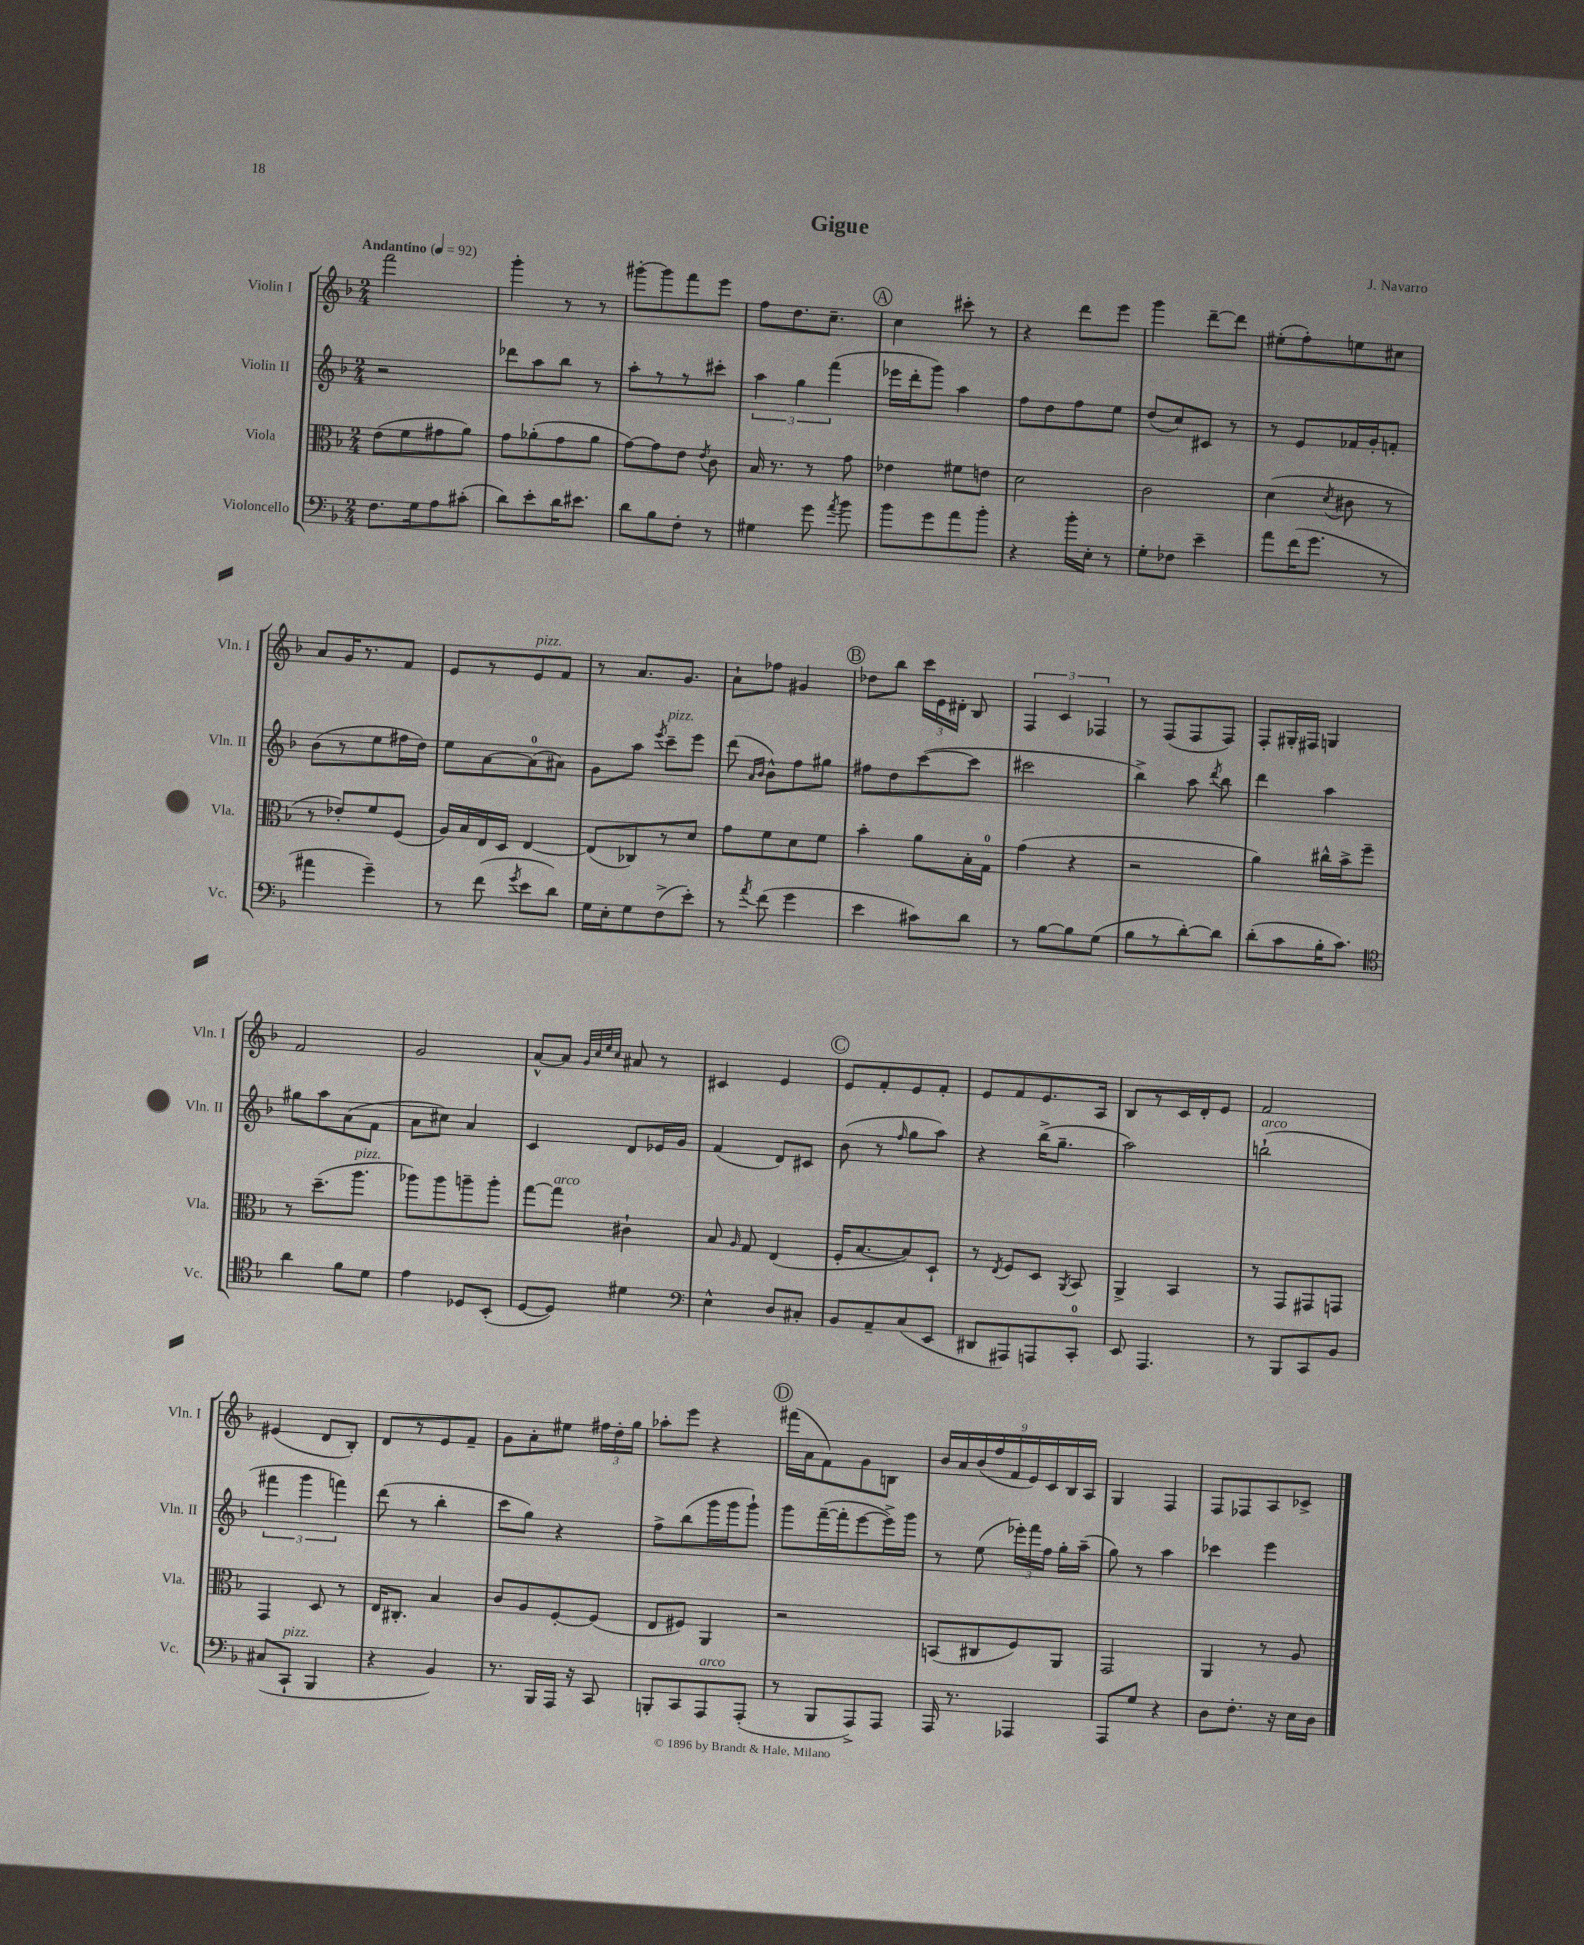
\header { title = "Gigue" composer = "J. Navarro" }
<<
\new StaffGroup <<
\new Staff = "s0" \with { instrumentName = "Violin I" shortInstrumentName = "Vln. I" } {
    \clef treble \key f \major \numericTimeSignature \time 2/4 \tempo "Andantino" 4 = 92
    \autoBeamOff f'''2 |
    g'''4-. r8 r8 |
    gis'''8[~-. gis'''8 f'''8 e'''8] |
    f''8[ d''8. c''8.]-- |
    \mark \markup { \circle "A" } c''4 cis'''8-. r8 |
    r4 d'''8[ e'''8] |
    g'''4 d'''8[~-- d'''8] |
    eis''8[-.( f''8-.) e''8 cis''8] |
    a'8[ g'16 r8. f'8] |
    e'8[ r8 e'8^\markup { \italic "pizz." } f'8] |
    r8 a'8.[ g'8.] |
    a'8[-! fes''8] gis'4 |
    \mark \markup { \circle "B" } des''8[ bes''8] \tuplet 3/2 { c'''16[ e'16 dis'16]-. } bes8 |
    \tuplet 3/2 { f4 c'4 fes4 } |
    r8 f8[( f8 f8]) |
    f8[-. gis16-. fis16] g4 |
    f'2 |
    g'2 |
    a'8[~-^ a'8] \grace { g'32[ c''32 e''32 c''32] } ais'8 r8 |
    cis'4 e'4 |
    \mark \markup { \circle "C" } e'8[ f'8-. e'8 f'8]-. |
    e'8[ f'8 e'8. a16] |
    bes8[ r8 c'16 d'16-. e'8] |
    f'2 |
    eis'4( d'8[ bes8]-.) |
    d'8[ r8 e'8 f'8]-- |
    g'8[ a'8-. eis''8] \tuplet 3/2 { fis''16[ d''16-. g''16] } |
    aes''8[-. e'''8] r4 |
    \mark \markup { \circle "D" } fis'''16[( a'16 f'8) g'8 b8] |
    \tuplet 9/8 { bes'16[ a'16 bes'16( f''16 f'16 e'16) c'16 bes16 a16] } |
    g4 f4 |
    f8[ fes8 a8 ces'8]-> \bar "|." |
}
\new Staff = "s1" \with { instrumentName = "Violin II" shortInstrumentName = "Vln. II" } {
    \clef treble \key f \major \numericTimeSignature \time 2/4
    \autoBeamOff r2 |
    des'''8[ a''8 bes''8] r8 |
    a''8[-. r8 r8 cis'''8]-. |
    \tuplet 3/2 { a''4 g''4 f'''4( } |
    \mark \markup { \circle "A" } ees'''16[ d'''16-. g'''8]) a''4 |
    f''8[ d''8 f''8 e''8] |
    d''8[( c''8) cis'8] r8 |
    r8 e'8[ fes'16 g'16-. f'8]-. |
    bes'8[( r8 e''8 fis''16 d''16]) |
    e''8[ a'8~ a'8-0( ais'8]) |
    g'8[ a''8] \acciaccatura { e'''8 } c'''8[--^\markup { \italic "pizz." } e'''8] |
    d'''8( \grace { a'16[ bes'16] } bes'8[-^) f''8 gis''8] |
    \mark \markup { \circle "B" } fis''8[ d''8 c'''8~( c'''8] |
    cis'''2 |
    bes''4->) a''8 \acciaccatura { d'''8 } bes''8 |
    d'''4 a''4 |
    gis''8[ a''8 a'8( f'8] |
    a'8[ cis''8]) a'4 |
    c'4 d'8[ ees'16 g'16] |
    f'4( d'8[) cis'8] |
    \mark \markup { \circle "C" } bes'8( r8 \grace { f''16 } g''8[ a''8]) |
    r4 bes''16[->( g''8.]-- |
    a''2) |
    b''2-!^\markup { \italic "arco" }( |
    \tuplet 3/2 { fis'''4 g'''4 f'''4) } |
    d'''8( r8 bes''4-. |
    c'''8[ g''8]) r4 |
    f''8[-> bes''8( g'''16 g'''16 g'''8]-!) |
    \mark \markup { \circle "D" } g'''8[ f'''16~--( f'''16-. e'''8~ e'''16->) g'''16] |
    r8 e''8( \tuplet 3/2 { ees'''16[-.) f'''16 f''16] } g''16[-. a''16]--( |
    g''8) r8 a''4 |
    ces'''4 e'''4 \bar "|." |
}
\new Staff = "s2" \with { instrumentName = "Viola" shortInstrumentName = "Vla." } {
    \clef alto \key f \major \numericTimeSignature \time 2/4
    \autoBeamOff e'8[( f'8 gis'8 a'8]) |
    g'8[ aes'8-.( g'8 aes'8] |
    g'8[~) g'8 e'8] \acciaccatura { e'8 } c'8 |
    bes16 r8. r8 g'8 |
    \mark \markup { \circle "A" } ees'4 fis'8[ e'8] |
    d'2 |
    c'2 |
    d'4( \acciaccatura { d'8 } cis'8 r8 |
    r8 ees'8[-.) f'8 f8]( |
    a16[) bes16 e16 d16] e4~ |
    e8[( ces8) r8 d'8] |
    g'8[ f'8 d'8 f'8] |
    \mark \markup { \circle "B" } bes'4-. a'8[ bes16-. g16]-0 |
    g'4( r4 |
    r2 |
    a'4) cis''16[-^ bes'16-> f''8]-- |
    r8 d''8.[--( a''8.]^\markup { \italic "pizz." } |
    aes''8[) aes''8 a''8-- a''8]-. |
    g''8[~ g''8]^\markup { \italic "arco" } cis'4-! |
    bes8 \grace { a16 } g8 e4( |
    \mark \markup { \circle "C" } f16[-. bes8.~ bes8) d8]-! |
    r8 \acciaccatura { e8 } f8[ d8] \acciaccatura { a,8 } bes,8 |
    a,4-> bes,4 |
    r8 g,8[ gis,8 g,8] |
    g,4 d8 r8 |
    e16[ cis8.]-. bes4 |
    c'8[ a8 f8~-. f8]( |
    e8[ fis8]) a,4 |
    \mark \markup { \circle "D" } r2 |
    b,8[( cis8 f8) a,8] |
    g,2 |
    a,4 r8 a8 \bar "|." |
}
\new Staff = "s3" \with { instrumentName = "Violoncello" shortInstrumentName = "Vc." } {
    \clef bass \key f \major \numericTimeSignature \time 2/4
    \autoBeamOff f8.[ g16 a8 cis'8]-.( |
    d'8[) e'8-. d'16 eis'8.] |
    d'8[ bes8 f8]-. r8 |
    gis4 g'8 \acciaccatura { a'8 } bes'8 |
    \mark \markup { \circle "A" } bes'8[ g'8 a'8 bes'8]-. |
    r4 bes'16[-. e16]-. r8 |
    g8[-. fes8] e'4-- |
    a'8[ f'16( g'8.] r8 |
    ais'4 g'4--) |
    r8 f'8( \acciaccatura { g'8 } e'8[ d'8]) |
    g16[ e16-. g8 f8->( e'8]-.) |
    r8 \acciaccatura { a'8 } f'8( g'4 |
    \mark \markup { \circle "B" } e'4 cis'8[) d'8] |
    r8 bes8[~ bes8 g8]( |
    bes8[ r8 d'8~-.) d'8] |
    d'8[-.( c'8 bes16-. c'8.]) |
    \clef tenor a'4 f'8[ d'8] |
    e'4 des8[ bes,8]-.( |
    d8[~ d8]) dis'4 |
    \clef bass e4-^ d8[ cis8]-. |
    \mark \markup { \circle "C" } bes,8[ a,8-- c8( e,8] |
    dis,8[ ais,,8) a,,8 c,8]-0-. |
    e,8 a,,4. |
    r8 bes,,8[ c,8 bes,8] |
    cis8[( c,8]-!^\markup { \italic "pizz." } bes,,4 |
    r4 bes,4) |
    r8. bes,,16[ a,,16] r16 c,8 |
    b,,8[-. c,8 a,,8^\markup { \italic "arco" } a,,8]-.( |
    \mark \markup { \circle "D" } r8 bes,,8[ a,,8->) a,,8] |
    a,,16 r8. aes,,4 |
    a,,8[ g8] r4 |
    d8[ f8.]-. r16 e16[ d16] \bar "|." |
}
>>
>>
\layout { \context { \Score \remove "Bar_number_engraver" } }
